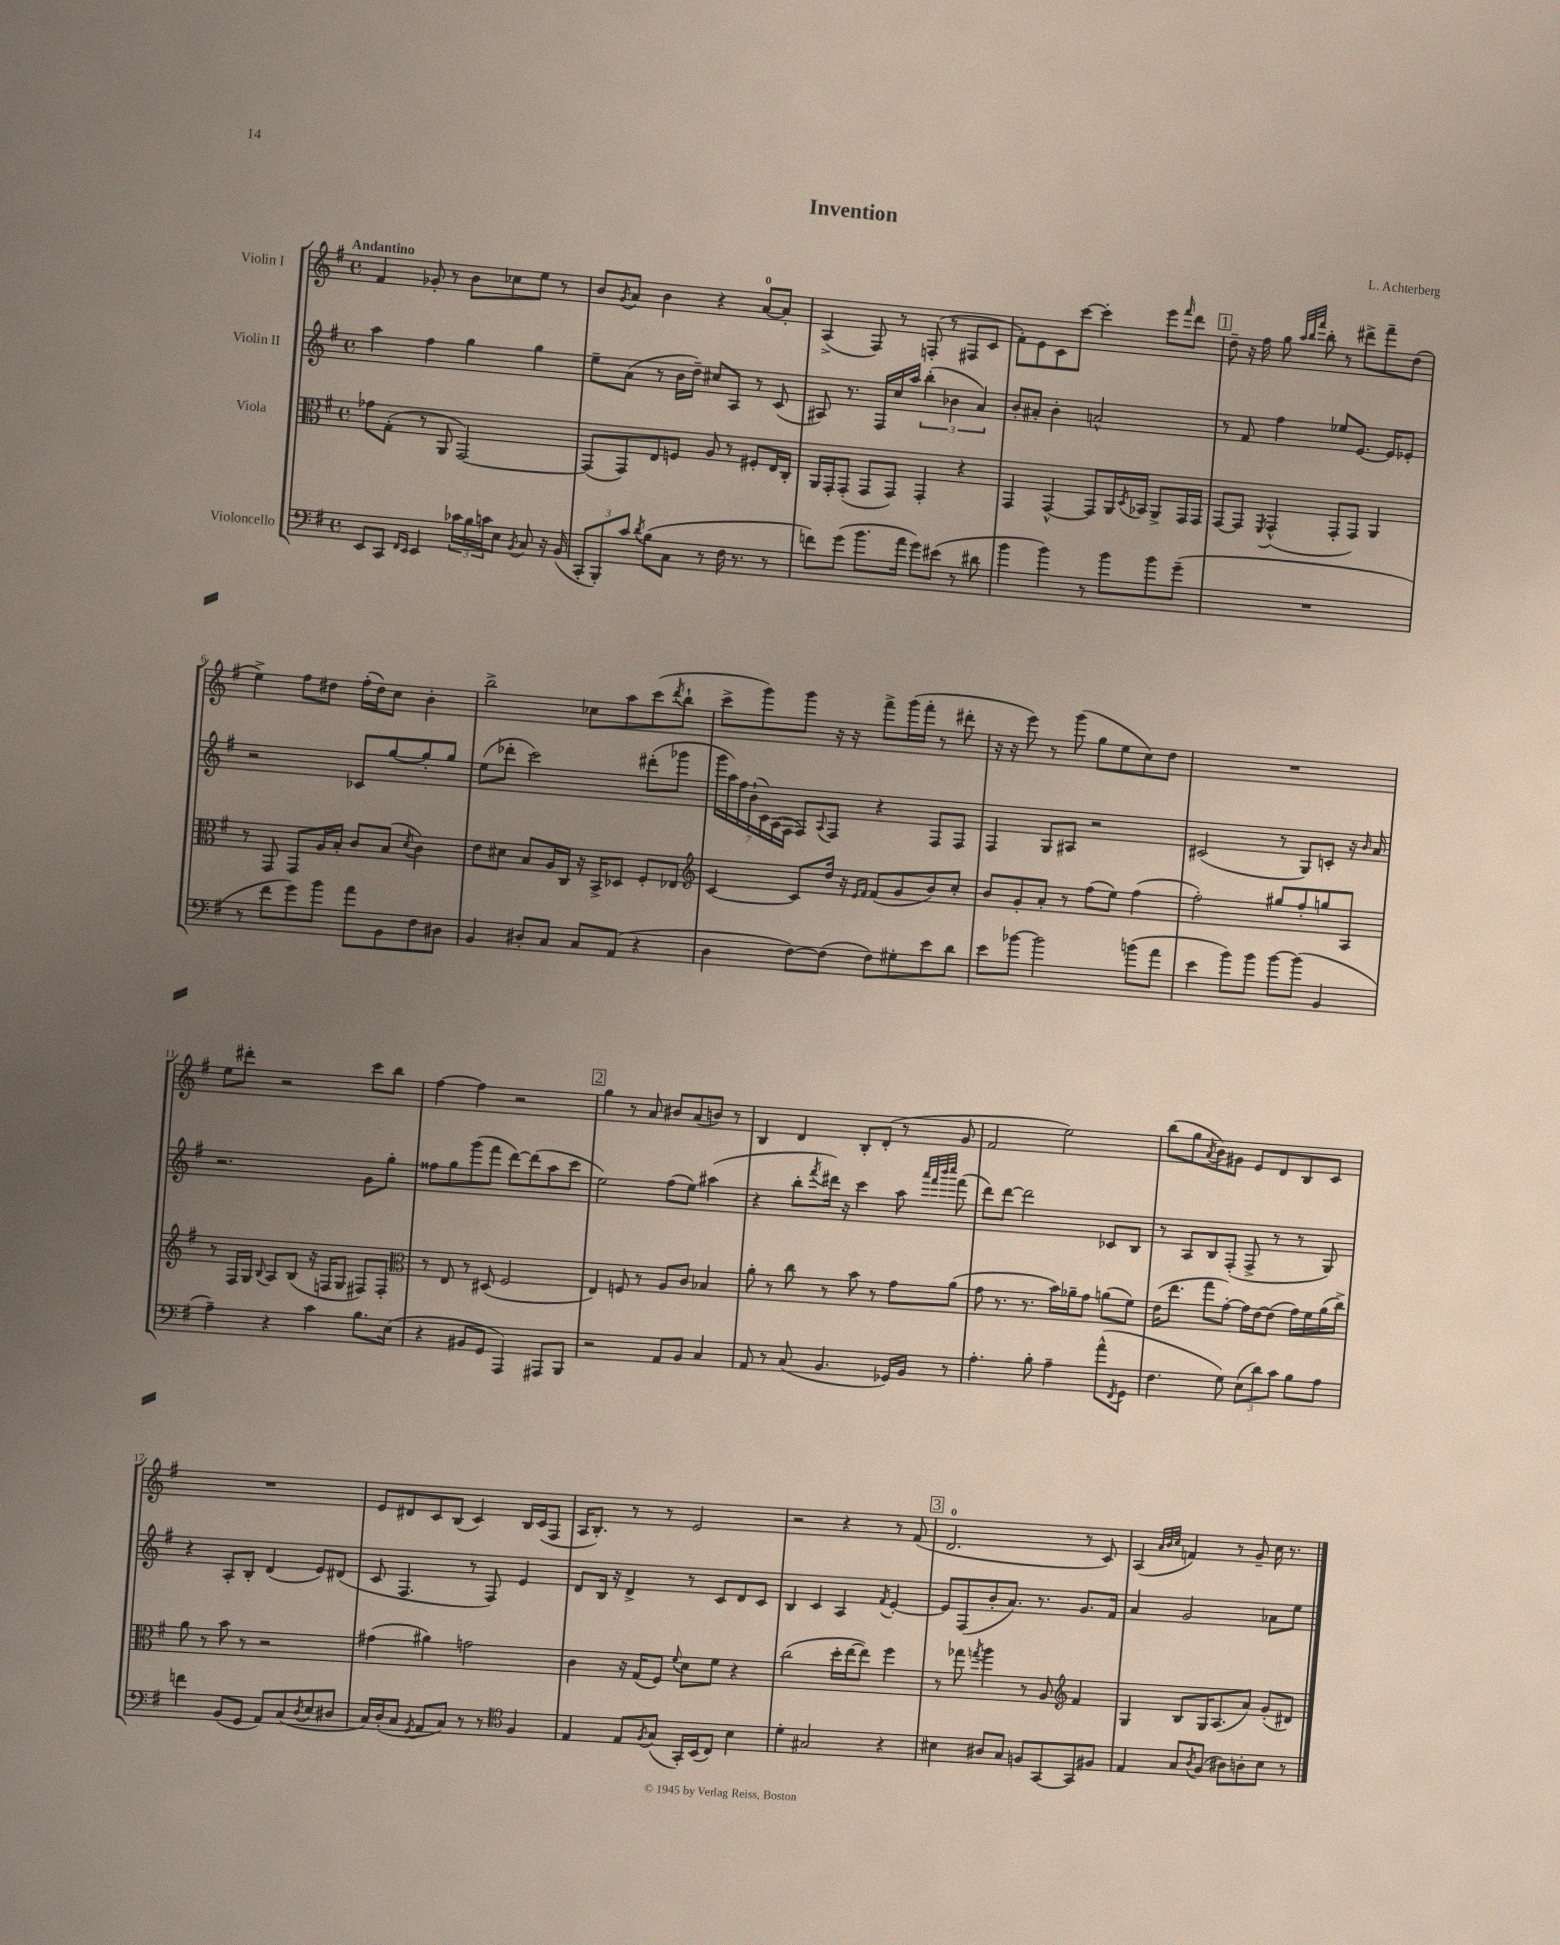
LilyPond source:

\header { title = "Invention" composer = "L. Achterberg" }
<<
\new StaffGroup <<
\new Staff = "s0" \with { instrumentName = "Violin I" } {
    \clef treble \key g \major \defaultTimeSignature \time 4/4 \tempo "Andantino"
    fis'4 ges'8-. r8 b'8 ces''8 e''8 r8 |
    b'8 \acciaccatura { g'8 } a'8 b'4 r4 a'8-0~ a'8-. |
    a4->( fis8) r8 f8-.( r8 fis8 c'8 |
    fis'8-.) e'8 c'8 c'''8~ c'''4-. e'''8 \grace { fis'''16 } d'''8 |
    \mark \markup { \box "1" } d''8-- r16 fis''16 g''8 \grace { a''32 b''32 fis'''32 } b''8-. r8 dis'''8-> fis'''8-- d''8( |
    e''4->) fis''8 dis''8 fis''16-.( dis''16) c''8 b'4-. |
    b''2-> ces''8 a''8 c'''8( \acciaccatura { d'''8 } b''8-! |
    c'''8-> g'''8) g'''8 r16 r16 fis'''8-> g'''16( fis'''16-. r8 dis'''8-. |
    r16 r16 e'''8) r8 g'''8( g''8 e''8 c''8) d''8 |
    R1 |
    e''8 dis'''8-. r2 c'''8 b''8 |
    fis''4~ fis''4 r2 |
    \mark \markup { \box "2" } g''4 r8 a'8 bis'8 a'8( b'8) r8 |
    b4 d'4 b8-. d'8-.( r8 g'8 |
    fis'2 e''2) |
    b''8( g''8 \acciaccatura { a'8 } b'8) gis'8 e'8 d'8 b8 c'8 |
    R1 |
    e'8 dis'8 c'8 b8( c'4) b16 c'16( fis8 |
    a16 b8.-.) r8 r8 e'2 |
    r2 r4 r8 fis'8( |
    \mark \markup { \box "3" } d'2.-0 r8 c'8) |
    a4( \grace { a'32 b'32 c''32 } f'4) r8 g'8-- c''16 r8. \bar "|." |
}
\new Staff = "s1" \with { instrumentName = "Violin II" } {
    \clef treble \key g \major \defaultTimeSignature \time 4/4
    a''4 fis''4 g''4 g''4 |
    e''8-- a'8( r8 b'16 d''16--) cis''8 a8 r8 c'8( |
    ais8) r8. fis16 c''16 a''16 \tuplet 3/2 { b''4-.( bes'4 a'4) } |
    b'8-. ais'8-. b'4-. a'2-^ |
    \mark \markup { \box "1" } r8 fis'8 fis''4 ees''8 e'8.~ e'16 ees'8-. |
    r2 ces'8 g''8~ g''8-. g''8 |
    e''8( des'''8-. c'''2) dis'''8-.( ges'''8 |
    \tuplet 7/4 { g'''16 a''16) fis''16 b'16-!( c'16) a16( fis16 } fis8) \appoggiatura { a8 } fis8 r4 fis8 fis8 |
    fis4 g8 ais8 r2 |
    cis'2( r8 g8) c'8-. r16 \grace { b'16 } a'16 |
    r2. g'8 g''8-. |
    fisis''8 g''8 g'''8( fis'''8 d'''8~) d'''8( a''8 c'''8 |
    \mark \markup { \box "2" } e''2) fis''8( e''8) ais''4( |
    r4 b''8-. \acciaccatura { fis'''8 } dis'''16) r16 c'''4 a''8 \grace { a'''32 fis'''32 b'''32 c''''32 } fis'''8( |
    d'''8) d'''8~ d'''2 ces'8 b8 |
    r8 a8 b8 fis8-.( fis8-> r8 r8 g8) |
    r4 a8-. b8-. d'4( e'8) dis'8( |
    c'8 fis4. r8 fis8) e'4 |
    d'8 b16 r16 d'4-> r8 c'8 d'8 c'8 |
    b4 c'4 a4 \acciaccatura { fis'8 } e'4~-. |
    \mark \markup { \box "3" } e'8 fis8( b'8-. a'8.) r8. g'8. fis'16 |
    a'4 g'2 aes'8 e''8 \bar "|." |
}
\new Staff = "s2" \with { instrumentName = "Viola" } {
    \clef alto \key g \major \defaultTimeSignature \time 4/4
    ges'8 g8-.( r8 a,8 g,2~) |
    g,8( g,8) e8 f8 a8 r8 fis8-. e16 c16-. |
    a,16 g,16-. g,8-.( g,8 g,8) g,4-. r4 |
    g,4 g,4~-^ g,8 a,16 \acciaccatura { d8 } bes,16 a,8-> g,16 g,16 |
    \mark \markup { \box "1" } g,8~ g,8 \acciaccatura { fis,8 } g,4-^( g,8-. g,8) a,4 |
    r8 g,8 g,8 a16 b16-. c'8 b8( \acciaccatura { d'8 } c'4) |
    e'8 dis'8 b8 a16 c16 r16 b,16-> des8 fis8-. ees8 |
    \clef treble c'4~ c'8 d''16 r16 \grace { e'16 fis'16 } fis'8( g'8 b'8) c''8-. |
    b'8 g'8-. a'8-. r8 fis''8( e''8) fis''4( |
    fis''2-.) gis''8 fis''8-. g''8 a8 |
    r8 fis16 g16 \appoggiatura { b8 } a8 b8( r16 f16 g8 fis8) fis8-. |
    \clef alto r8 e8 r8 dis8( fis2 |
    \mark \markup { \box "2" } e4) f8 r8 a8 c'8 bes4 |
    a'8-. r8 c''8 r8 b'8 r8 g'8 a'8( |
    g'8 r8. r8. b'16) aes'16-- g'8 a'8( fis'8) |
    e'16( e''8. g''8 g'8~-.) g'16 e'16~ e'8( g'16) fis'16 a'16( c''16->) |
    a'8 r8 b'8 r8 r2 |
    gis'4( ais'4) g'2 |
    c'4 r16 g16( fis8) \appoggiatura { fis'8 } d'8 fis'8 r4 |
    c''2( d''16-. e''16~ e''8) fis''4 |
    \mark \markup { \box "3" } r8 ges''8 \acciaccatura { g''8 } a''4 r8 a8 \clef treble fis'4 |
    g4 b8 g16 a8.( a'8) g'8-.( dis'8) \bar "|." |
}
\new Staff = "s3" \with { instrumentName = "Violoncello" } {
    \clef bass \key g \major \defaultTimeSignature \time 4/4
    e,8 c,8 \grace { fis,16 e,16 } e,4 \tuplet 3/2 { ces'16 b16 c'16 } e8 \acciaccatura { b,8 } c8 r16 b,16( |
    \tuplet 3/2 { c,8-. b,,8-.) c'8 } \acciaccatura { d'8 } b8( c8 r8 fis16 r8. r8 |
    f'8) g'8( b'8. a'16 g'8) eis'8( r8 dis'8 |
    b'4 b'4) r8 b'8 b'8 g'8--( |
    \mark \markup { \box "1" } R1 |
    r8 fis'8 g'8) b'8 a'8 b,8 fis8 dis8 |
    b,4 dis8-. c8 c8 a,8( r4 |
    d4 fis8~) fis8( fis8) gis8-. e'8 d'8 |
    e'8 bes'8~ bes'2 b'8( a'8 |
    e'4 b'8) b'8 b'8~ b'8( b,4 |
    a4--) r4 c'4 b8. e16( |
    r4 bis,8 g,8 a,,4) ais,,8 b,,8 |
    \mark \markup { \box "2" } r2 a,8 b,8 c4 |
    a,8 r8 c8( b,4. ges,16) b,16 r8 |
    a4.-. b8-. a4-- a'8-^( \acciaccatura { fis,8 } g,8 |
    fis4. g8) \tuplet 3/2 { e8( d'8) c'8 } b8 a8 |
    f'4 b,8( g,8 a,8) c8( \acciaccatura { d8 } e8 dis8 |
    c16) d16-.( c8 \acciaccatura { g,8 } a,8 c8) r8 r8 \clef tenor fis4 |
    e4 e8 \acciaccatura { fis8 } g8( g,16-.) b,16( c8) b4 |
    d'4-. gis2 r4 |
    \mark \markup { \box "3" } bis4 ais8 g8 f8 g,8~ g,8 fis8 |
    e4 g8 \acciaccatura { a8 } fis8( ais8) a8-. b8 r8 \bar "|." |
}
>>
>>
